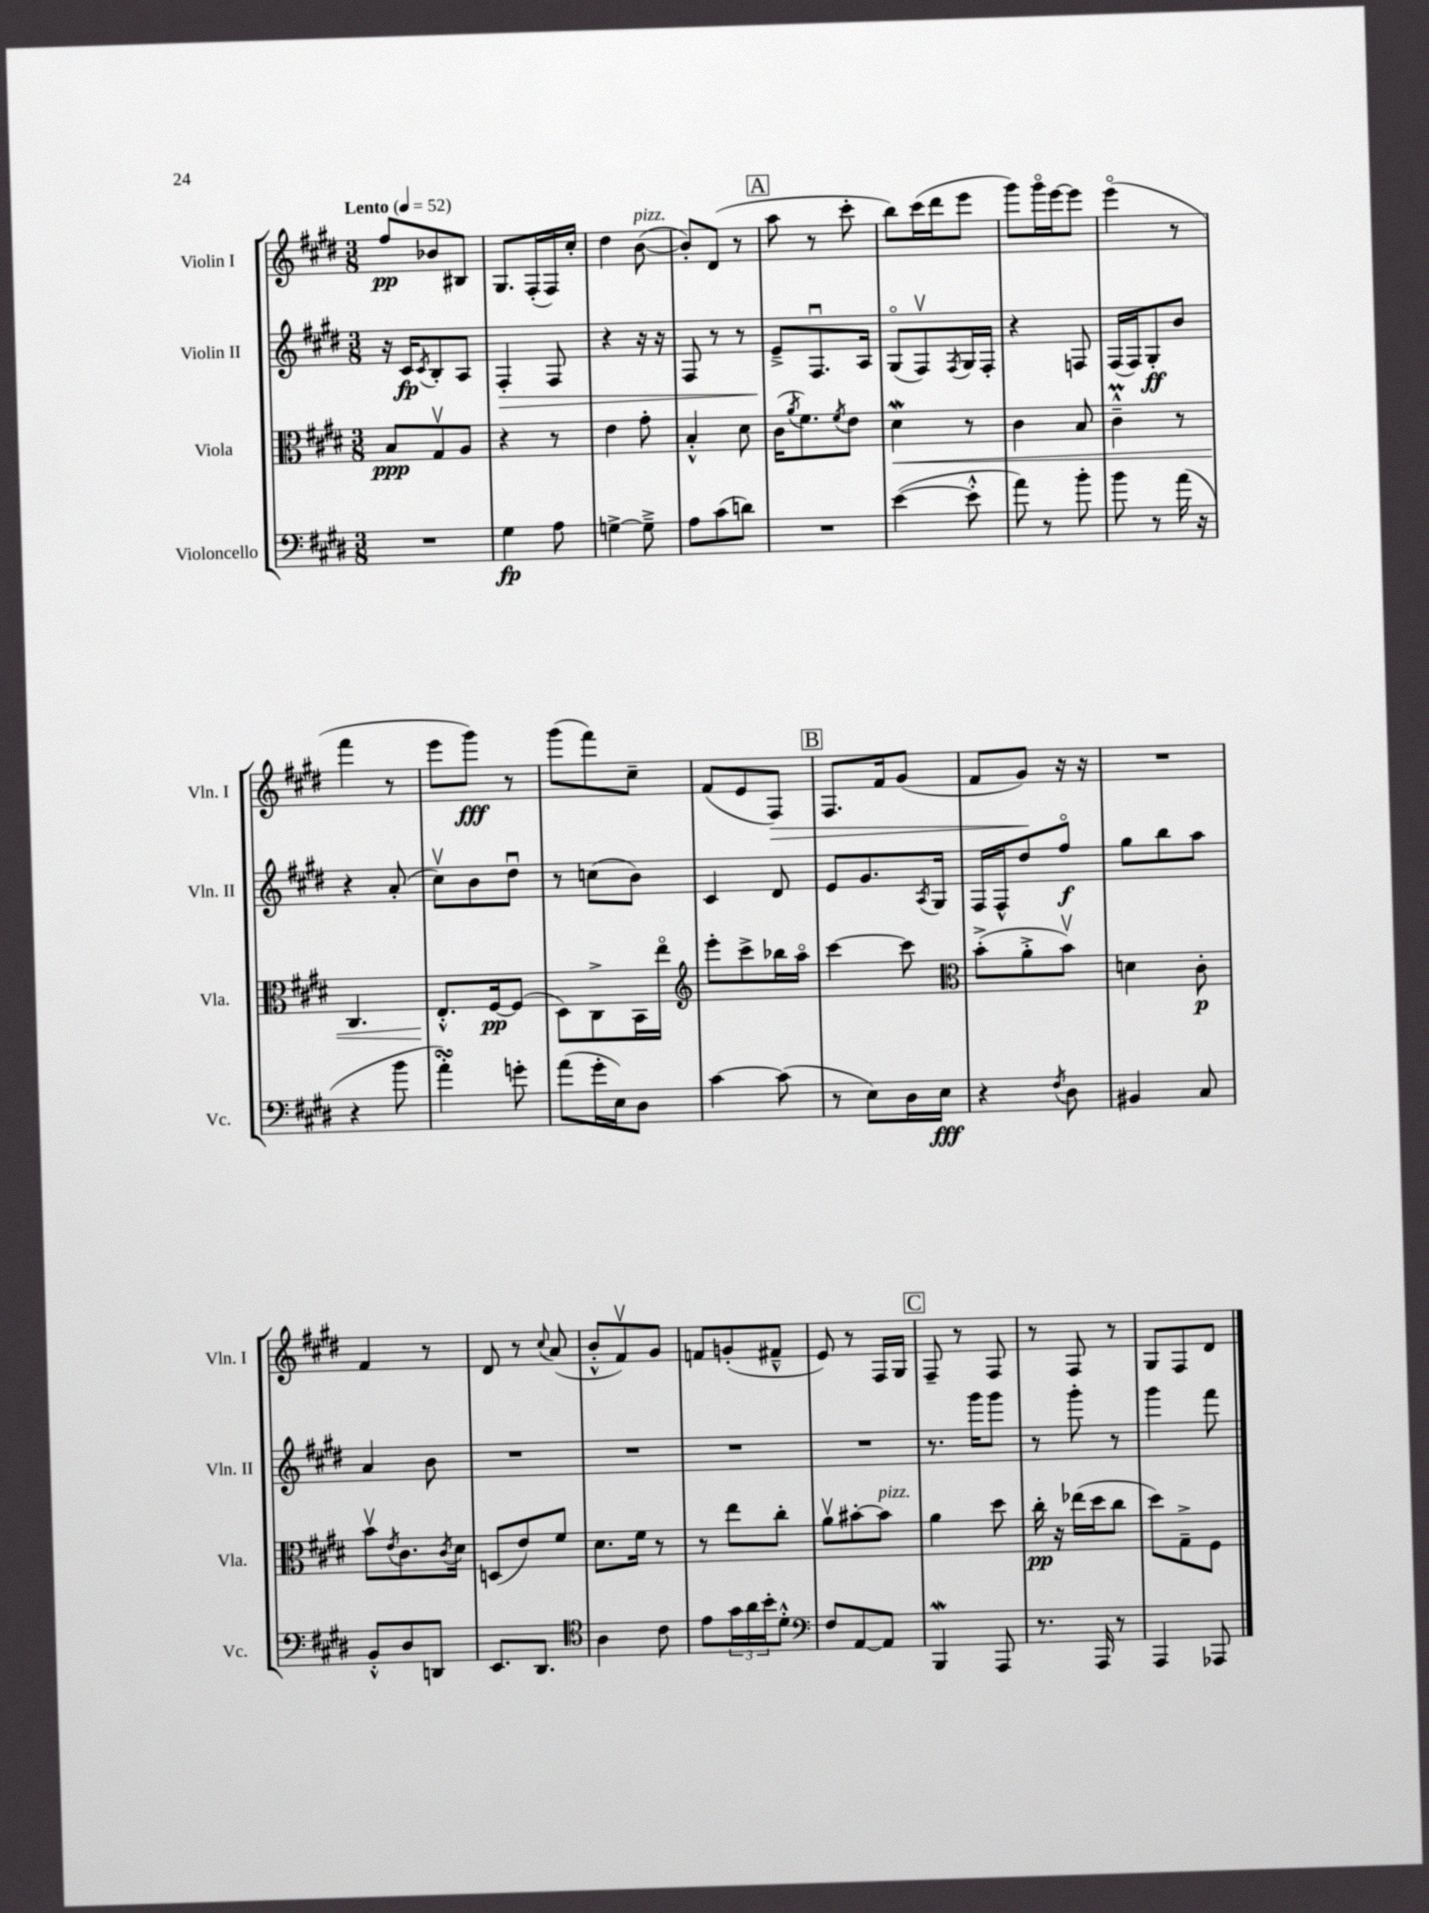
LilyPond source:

<<
\new StaffGroup <<
\new Staff = "s0" \with { instrumentName = "Violin I" shortInstrumentName = "Vln. I" } {
    \clef treble \key e \major \numericTimeSignature \time 3/8 \tempo "Lento" 4 = 52
    fis''8\pp bes'8 bis8 |
    gis8. fis16-.( fis16) cis''16-. |
    dis''4 b'8~^\markup { \italic "pizz." }( |
    b'8-.) dis'8( r8 |
    \mark \markup { \box "A" } a''8 r8 cis'''8-. |
    b''8) cis'''16( dis'''16 e'''8 |
    gis'''8) gis'''16\flageolet e'''16~ e'''8 |
    e'''4\flageolet( r8 |
    fis'''4 r8 |
    e'''8 gis'''8\fff) r8 |
    gis'''8( fis'''8) cis''8-- |
    fis'8( e'8 fis8\>) |
    \mark \markup { \box "B" } fis8. fis'16 gis'8( |
    fis'8 gis'8\!) r16 r16 |
    R4. |
    fis'4 r8 |
    dis'8 r8 \appoggiatura { cis''8 } a'8( |
    b'8-.-^ fis'8\upbow) gis'8 |
    f'8 g'8-.( fis'8---^ |
    e'8) r8 fis16 gis16 |
    \mark \markup { \box "C" } fis8-- r8 fis8 |
    r8 fis8 r8 |
    gis8 fis8 dis'8 \bar "|." |
}
\new Staff = "s1" \with { instrumentName = "Violin II" shortInstrumentName = "Vln. II" } {
    \clef treble \key e \major \numericTimeSignature \time 3/8
    r16 cis'16\fp \acciaccatura { cis'8 } b8-. a8 |
    fis4-.\> fis8 |
    r4 r16 r16 |
    fis8 r8 r8 |
    \mark \markup { \box "A" } e'8--->\! fis8.\downbow a16 |
    gis8\flageolet( fis8\upbow) \acciaccatura { fis8 } gis16 fis16-. |
    r4 f8 |
    fis16( fis16) gis8-.\ff b'8 |
    r4 a'8-.( |
    cis''8\upbow) b'8 dis''8\downbow |
    r8 c''8( b'8) |
    cis'4 dis'8 |
    \mark \markup { \box "B" } e'8 gis'8. \acciaccatura { a8 } gis16 |
    fis16 fis16-^ dis''8 fis''8\flageolet\f |
    gis''8 b''8 a''8 |
    a'4 b'8 |
    R4. |
    R4. |
    R4. |
    R4. |
    \mark \markup { \box "C" } r8. gis'''16 gis'''8 |
    r8 gis'''8-. r8 |
    gis'''4 fis'''8 \bar "|." |
}
\new Staff = "s2" \with { instrumentName = "Viola" shortInstrumentName = "Vla." } {
    \clef alto \key e \major \numericTimeSignature \time 3/8
    b8\ppp gis8\upbow a8 |
    r4 r8 |
    e'4 gis'8-. |
    b4-.-^ dis'8 |
    \mark \markup { \box "A" } cis'16( \acciaccatura { a'8 } fis'8.) \acciaccatura { fis'8 } e'8 |
    dis'4\mordent\< r8 |
    cis'4 b8 |
    cis'4---^\prall r8 |
    cis4. |
    e8.-.-^\! fis16~\pp fis8( |
    dis8) cis8-> b,16 e''16\flageolet |
    \clef treble e'''8-. cis'''8-> bes''16 a''16\flageolet |
    \mark \markup { \box "B" } cis'''4~ cis'''8 |
    \clef alto b'8-.->( a'8-.-> b'8\upbow) |
    d'4 cis'8-.\p |
    b'8\upbow \acciaccatura { e'8 } cis'8. \acciaccatura { cis'8 } dis'16 |
    d8( e'8) fis'8 |
    dis'8. fis'16 r8 |
    r8 e''8 cis''8-. |
    a'8\upbow bis'8~-. bis'8^\markup { \italic "pizz." } |
    \mark \markup { \box "C" } a'4 dis''8 |
    cis''16-.\pp r16 ees''16( dis''16 cis''8 |
    dis''8) gis8---> fis8 \bar "|." |
}
\new Staff = "s3" \with { instrumentName = "Violoncello" shortInstrumentName = "Vc." } {
    \clef bass \key e \major \numericTimeSignature \time 3/8
    R4. |
    gis4\fp a8 |
    g4~-> g8---> |
    a8 cis'8( d'8) |
    \mark \markup { \box "A" } R4. |
    e'4~( e'8-.-^ |
    a'8) r8 b'8-. |
    b'8 r8 a'16( r16 |
    r4 b'8 |
    a'4-.\turn) g'8-. |
    a'8( gis'16-. e16) dis8 |
    cis'4~ cis'8( |
    \mark \markup { \box "B" } r8 e8) dis16 e16\fff |
    r4 \acciaccatura { fis8 } dis8 |
    bis,4 cis8 |
    b,8-.-^ dis8 d,8 |
    e,8. dis,8. |
    \clef tenor a4 cis'8 |
    e'8 \tuplet 3/2 { gis'16 a'16 b'16-. } dis'8-.-^ |
    \clef bass fis8 a,8~ a,8 |
    \mark \markup { \box "C" } b,,4\mordent a,,8 |
    r8. a,,16 r8 |
    a,,4 aes,,8 \bar "|." |
}
>>
>>
\layout { \context { \Score \remove "Bar_number_engraver" } }
